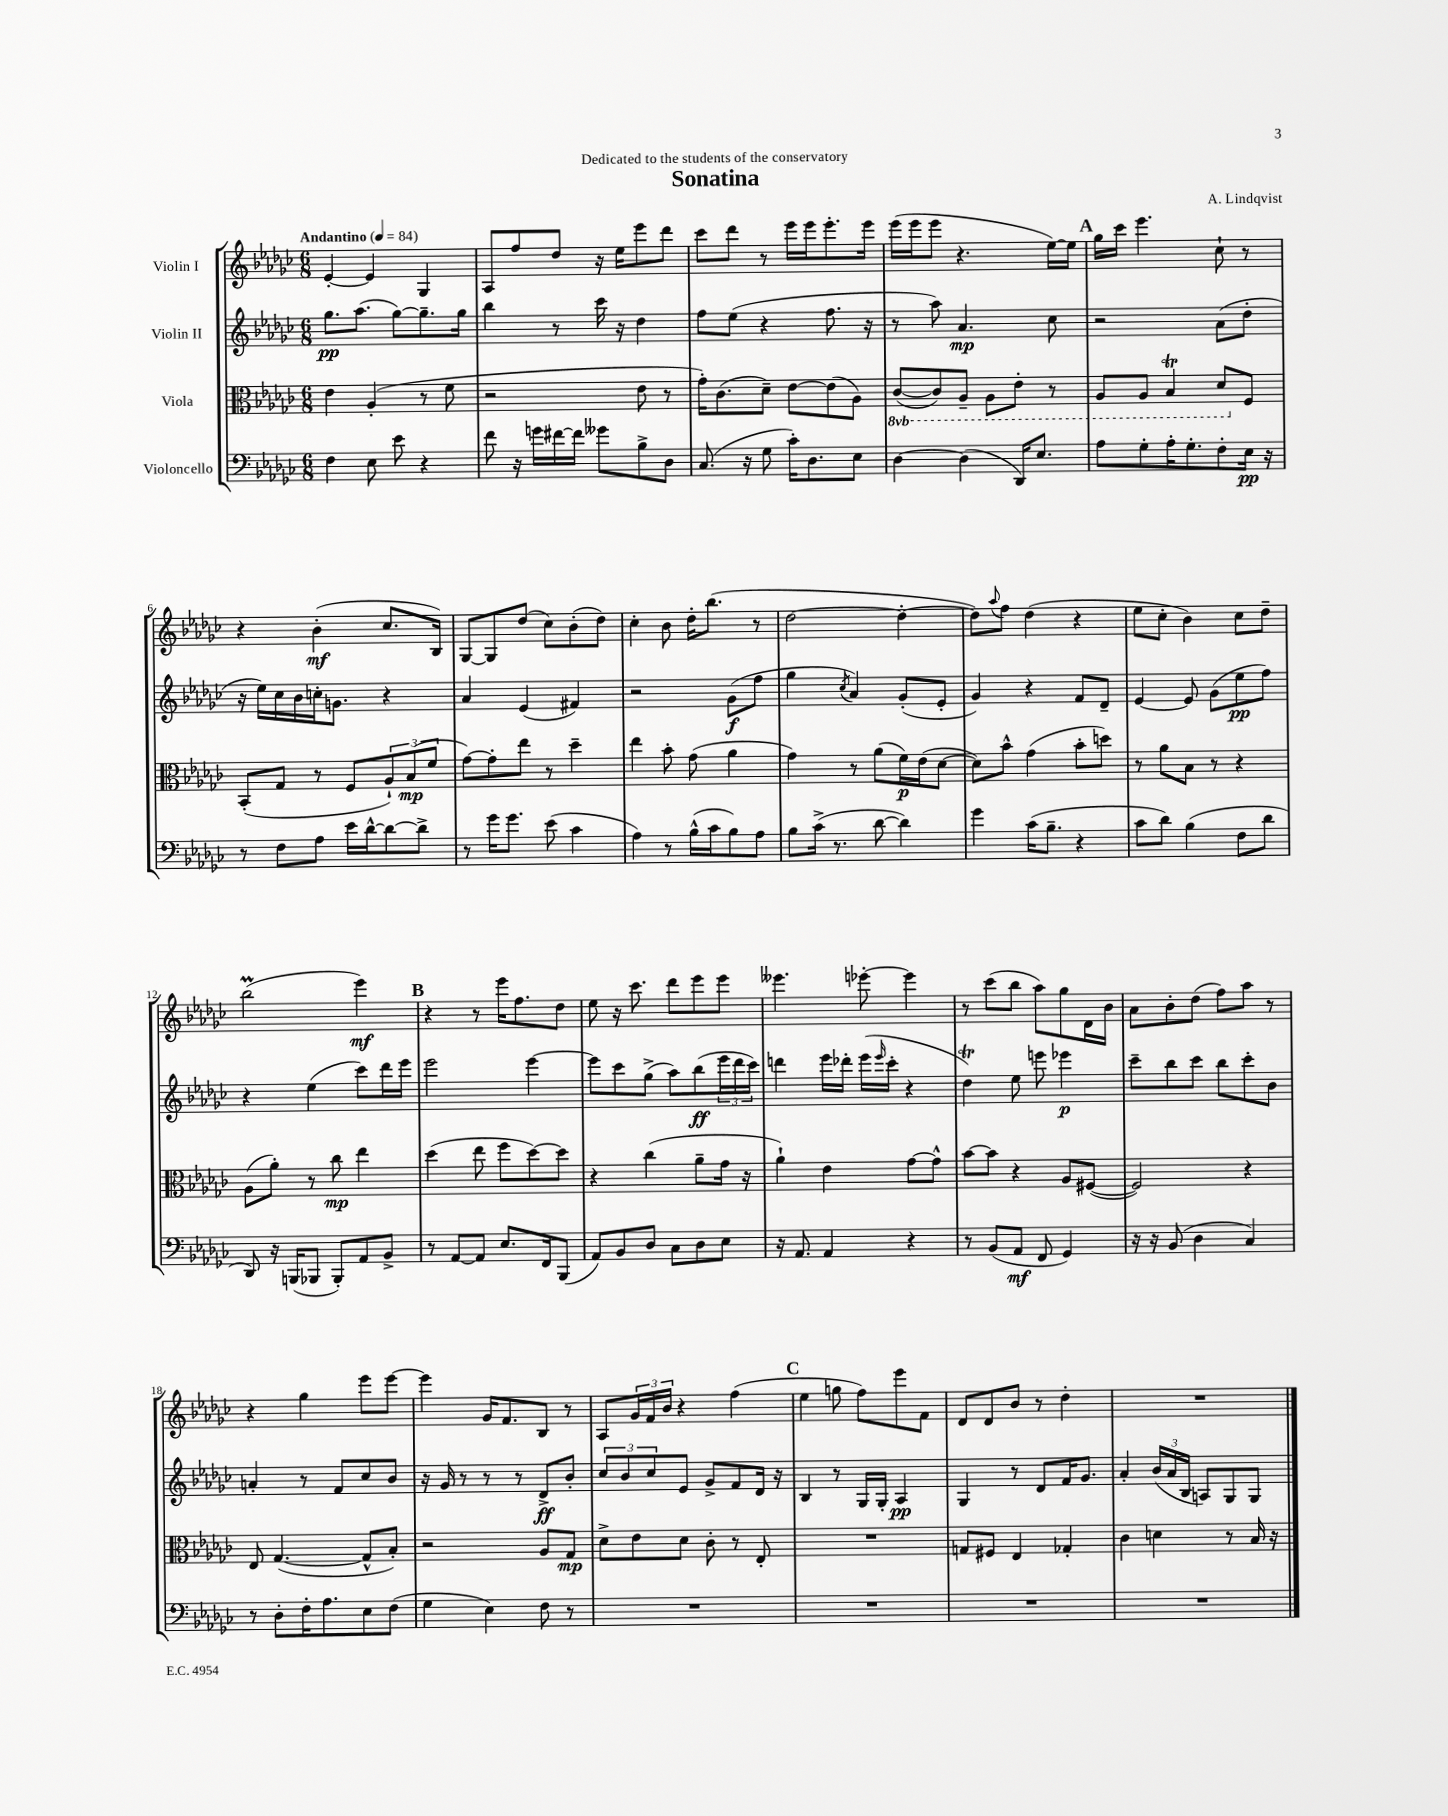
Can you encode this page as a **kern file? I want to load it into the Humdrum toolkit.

**kern	**kern	**kern	**kern
*staff4	*staff3	*staff2	*staff1
*clefF4	*clefC3	*clefG2	*clefG2
*k[b-e-a-d-g-c-]	*k[b-e-a-d-g-c-]	*k[b-e-a-d-g-c-]	*k[b-e-a-d-g-c-]
*M6/8	*M6/8	*M6/8	*M6/8
*MM84	*MM84	*MM84	*MM84
4F\	4e-\	8.gg-\L	[4e-'/
.	.	(8.aa-\J	.
8E-\	(4A-'/	.	4e-/]
8e-\	.	[8gg-\L)	.
4r	8r	8.gg-~\]	4G-/
.	8f\	.	.
.	.	16gg-\Jk	.
=	=	=	=
8f\	2r	4bb-\	8A-/L
16r	.	.	8ff/
16g\LL	.	.	.
[16f#\	.	8r	8dd-/J
16f#\]JJ	.	.	.
8g--\L	.	16ccc-\	16r
.	.	16r	16ee-\LK
8B-^\	8e-\	4dd-\	8eee-\
8D-\J	8r	.	8ddd-\J
=	=	=	=
(8.C-/	16g-'\LK)	8ff\L	8ccc-\L
.	(8.c-\	.	.
.	.	(8ee-\J	8ddd-\J
16r	.	.	.
8G-\	8d-~\J)	4r	8r
16c-'\LK)	[8e-\L	.	16eee-\LL
8.D-\	.	.	16eee-\J
.	(8e-\]	8.ff\	8.eee-'\
8E-\J	8A-\J)	.	.
.	.	16r	16eee-\Jk
=	=	=	=
[4D-\	([8C-/L	8r	(16eee-\LL
.	.	.	16eee-\J
.	8C-/])	8aa-\)	8eee-\J
(4D-\]	8AA-~/J	4.a-/	4.r
.	8AA-\L	.	.
16DD-/LK)	8E-'\J	.	.
8.E-/J	.	.	.
.	8r	8cc-\	[16ee-\LL)
.	.	.	16ee-\]JJ
=	=	=	=
8A-\L	8AA-/L	2r	16gg-\LL
.	.	.	16ccc-\JJ
8G-'\	8AA-/J	.	4.eee-\
16A-'\K	4BB-/	.	.
8.G-'\	.	.	.
8F'\	8D-/L	(8a-\L	8cc-`\
16E-\Jk	8F/J	8dd-'\J	8r
16r	.	.	.
=	=	=	=
8r	(8BB-'/L	16r	4r
.	.	16ee-\LL)	.
8F\L	8G-/J	16cc-\	.
.	.	16b-\	.
8A-\J	8r	16cc'\J	(4b-'\
.	.	8.g\J	.
16e-\LL	8F/L	.	.
[16d-^^\J	.	.	.
8d-\_	12A-`/)	4r	8.cc-/L
.	(12B-/	.	.
8d-^\]J	.	.	.
.	12f/J	.	.
.	.	.	16B-/Jk)
=	=	=	=
8r	[8g-\L)	4a-/	[8G-/L
16g-\LK	8g-'\]	.	8G-/]
8.g-\J	.	.	.
.	8ee-\J	(4e-/	(8dd-/J
(8e-\	8r	.	8cc-\L)
4c-\	4dd-~\	4f#/)	(8b-'\
.	.	.	8dd-\J)
=	=	=	=
4A-\)	4ee-\	2r	4cc-'\
8r	8b-'\	.	8b-\
(16B-^^\LL	(8g-\	.	16dd-'\LK
16c-\J	.	.	(8.bb-\J
8B-\)	4a-\	(8g-\L	.
8A-\J	.	8ff\J	8r
=	=	=	=
8B-\L	4g-\)	4gg-\	[2dd-\
(16c-^\Jk	.	.	.
8.r	.	.	.
.	.	8qcc-/	.
.	8r	4a-/)	.
[8d-\	(8a-\L	.	.
4d-\])	16f\L)	(8g-'/L	4dd-'\_
.	(16e-\J	.	.
.	[8d-\J	8e-'/J	.
=	=	=	=
4g-\	8d-\]L)	4g-/)	8dd-\]L)
.	.	.	8qqaa-/
.	8b-^^\J	.	8ff\J
(16c-\LK	(4g-\	4r	(4dd-\
8.B-~\J	.	.	.
4r	8b-'\L	8f/L	4r
.	8dd\J)	8d-~/J	.
=	=	=	=
8c-\L	8r	[4e-/	8ee-\L
8d-\J)	8a-\L	.	8cc-'\J
(4B-\	8B-\J	8e-/]	4b-\)
.	8r	(8g-\L	.
8F\L	4r	8ee-\	8cc-\L
8d-\J	.	8ff\J)	8dd-~\J
=	=	=	=
8DD-/)	(8A-\L	4r	(2bb-\
16r	8a-'\J)	.	.
(16BBB/LK	.	.	.
8BBB-/J	8r	(4ee-\	.
8BBB-'/L)	8cc-\	.	.
8AA-/	4ee-\	8ccc-\L)	4eee-\)
8BB-^/J	.	16ddd-\L	.
.	.	16eee-\JJ	.
=	=	=	=
8r	(4dd-\	2eee-\	4r
[8AA-/L	.	.	.
8AA-/]J	8ee-\	.	8r
8.E-/L	8ff\L	.	16eee-\LK
.	.	.	8.ff\
.	[8dd-\)	[4eee-\	.
16FF/k	.	.	.
(8BBB-/J	8dd-\]J	.	8dd-\J
=	=	=	=
8AA-/L)	4r	8eee-\]L	8ee-\
8BB-/	.	8ccc-\	16r
.	.	.	8.ccc-\
8D-/J	(4cc-\	(8gg-^\J	.
8C-\L	.	8aa-\L)	8ddd-\L
8D-\	8a-~\L	(8bb-\	8eee-\
8E-\J	16g-\Jk	24eee-\L	8eee-\J
.	.	24ddd-\	.
.	16r	.	.
.	.	24ccc-\JJ)	.
=	=	=	=
16r	4a-`\)	4ddd\	4.eee--\
8.AA-/	.	.	.
4AA-/	4e-\	16eee-\LL	.
.	.	16ddd-'\JJ	.
.	.	(16eee-\LL	[8eee-'\
.	.	16qqeee-/	.
.	.	16ccc-'\JJ	.
4r	[8g-\L	4r	4eee-\]
.	8g-^^\]J	.	.
=	=	=	=
8r	[8b-\L	4dd-\)	8r
(8BB-/L	8b-\]J	.	(8ccc-\L
8AA-/J	4r	8ee-\	8bb-\J
8FF/	.	8eee\	8aa-\L)
4GG-/)	8A-/L	4eee-\	8gg-\
.	([8F#/J	.	16d-\L
.	.	.	16b-\JJ
=	=	=	=
16r	2F#/])	8ccc-~\L	8a-\L
16r	.	.	.
(8BB-/	.	8bb-\	8b-'\
4D-\	.	8ccc-\J	(8dd-\J
.	.	8bb-\L	8ff\L)
4C-/)	4r	8ccc-'\	8aa-\J
.	.	8b-\J	8r
=	=	=	=
8r	8E-/	4a'/	4r
8D-'\L	([4.G-/	.	.
16F'\K	.	8r	4gg-\
8.A-\	.	.	.
.	.	8f/L	.
8E-\	8G-^^/]L	8cc-/	8eee-\L
(8F\J	8B-'/J)	8b-/J	[8eee-\J
=	=	=	=
4G-\	2r	16r	4eee-\]
.	.	16g-/	.
.	.	8r	.
4E-\)	.	8r	16g-/LK
.	.	.	8.f/
.	.	8r	.
8F\	8A-/L	8d-^/L	8B-/J
8r	8G-/J	8b-'/J	8r
=	=	=	=
2.r	8d-^\L	12cc-/L	8A-/L
.	.	12b-/	.
.	8e-\	.	24g-/L
.	.	12cc-/	24f/
.	.	.	24b-/JJ
.	8d-\J	8e-/J	4r
.	8c-'\	8g-^/L	.
.	8r	8f/	(4ff\
.	8E-'/	16d-/Jk	.
.	.	16r	.
=	=	=	=
2.r	2.r	4B-/	4ee-\
.	.	8r	8gg\
.	.	16G-/LL	8ff\L)
.	.	16G-'/JJ	.
.	.	4A-/	8eee-\
.	.	.	8f\J
=	=	=	=
2.r	8G/L	4G-/	8d-/L
.	8F#/J	.	8d-/
.	4E-/	8r	8b-/J
.	.	8d-/L	8r
.	4G-'/	16f/K	4dd-'\
.	.	8.g-/J	.
=	=	=	=
2.r	4c-\	4a-'/	2.r
.	4d\	(24b-/LL	.
.	.	24a-/	.
.	.	24B-/JJ	.
.	.	8A/L)	.
.	8r	8G-/	.
.	16B-/	8G-/J	.
.	16r	.	.
==	==	==	==
*-	*-	*-	*-
